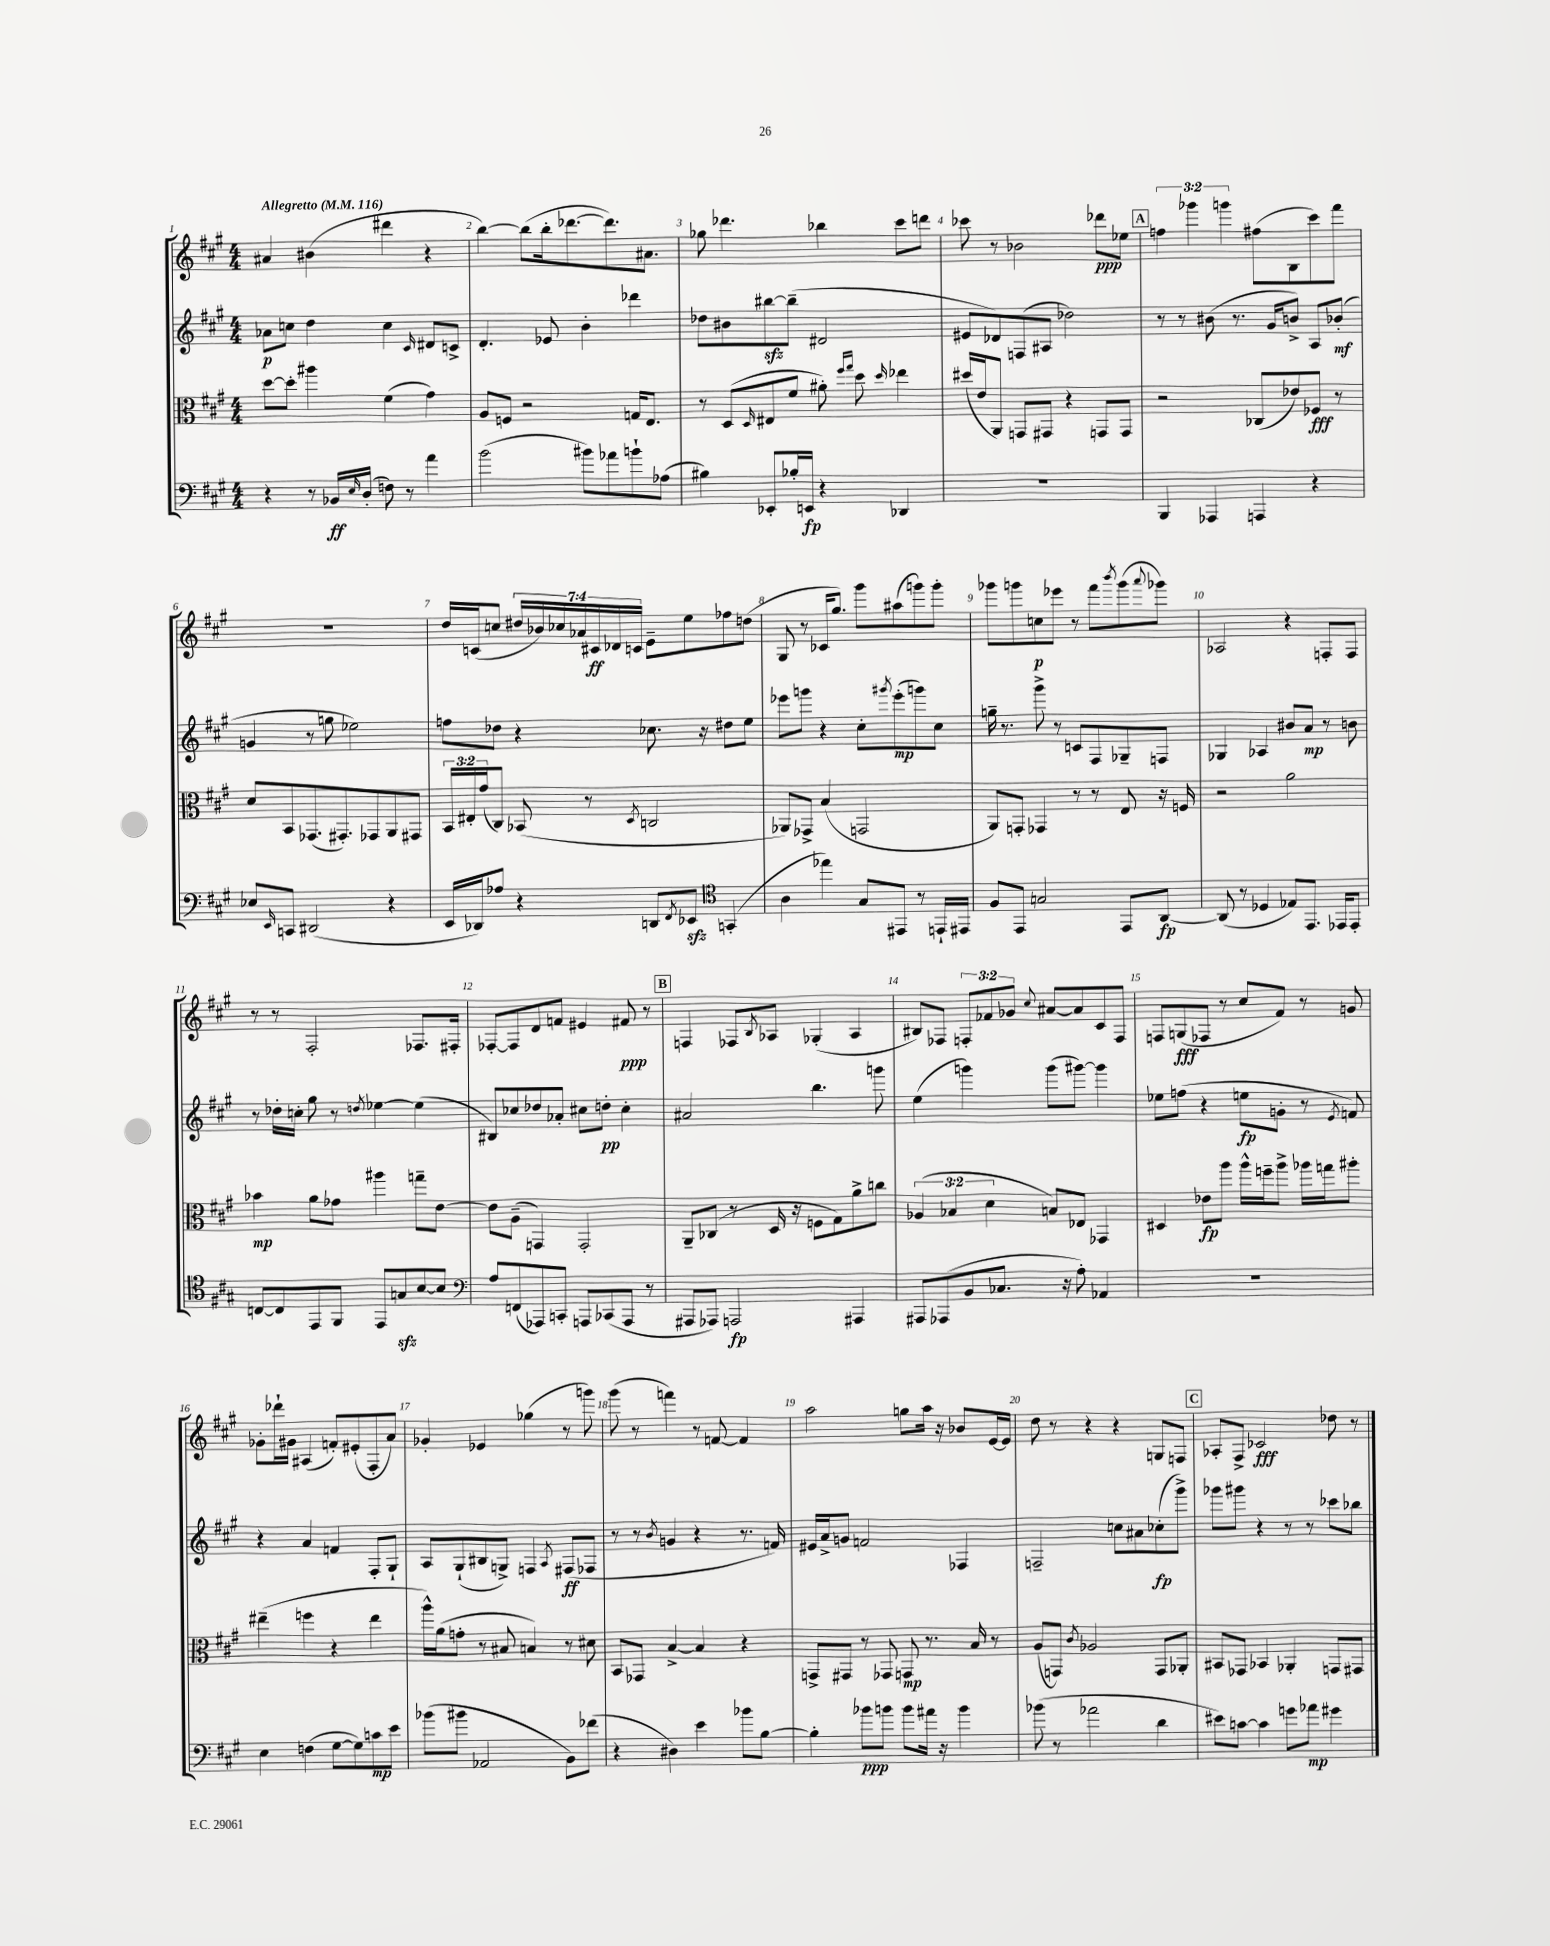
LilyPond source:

<<
\new StaffGroup <<
\new Staff = "s0" {
    \clef treble \key a \major \numericTimeSignature \time 4/4 \override Staff.TupletNumber.text = #tuplet-number::calc-fraction-text \tempo "Allegretto" 4 = 116
    ais'4 bis'4( dis'''4 r4 |
    b''4~) b''8( b''16-. des'''8.~ des'''8.) ais'8. |
    ges''8 des'''4. bes''4 cis'''8 d'''8 |
    ces'''8 r8 bes'2 des'''8\ppp ees''8 |
    \mark \markup { \box "A" } \tuplet 3/2 { f''4 ges'''4 g'''4 } fis''8( b8 cis'''8) fis'''8 |
    R1 |
    d''16 c'16( c''8 \tuplet 7/4 { dis''16 bes'16) ces''16 aes'16 cis'16\ff des'16 c'16 } e'8-- e''8 fes''8 d''8( |
    gis8 r8 ces'16 gis''8.) gis'''8 ais''8( g'''8) g'''8-. |
    ges'''8 g'''8 c''8\p ees'''8 r8 fis'''8 \acciaccatura { b'''8 } g'''8( \appoggiatura { a'''8 } ges'''8) |
    aes2 r4 f8-. f8 |
    r8 r8 fis2-. fes8. fis16-. |
    fes8~-. fes8 d'8 f'8 eis'4 fis'8\ppp r8 |
    \mark \markup { \box "B" } f4 fes8 \acciaccatura { b8 } aes8 ges4-.( aes4 |
    bis8) fes8 \tuplet 3/2 { f8-. fes'8 ges'8 } \appoggiatura { cis''8 } ais'8~ ais'8 cis'8 f8 |
    f8 g8\fff( fes8 r8 cis''8 fis'8) r8 g'8 |
    ges'8-. des'''16-! gis'16 ais4( f'8-.) eis'8-.( fis8-. a'8) |
    ges'4-. ees'4 ges''4( r8 g'''8) |
    gis'''8( r8 f'''4) r8 f'8~ f'4 |
    a''2 g''8 a''16 r16 bes'8 e'16~ e'16 |
    d''8 r8 r4 r4 g8 f8 |
    \mark \markup { \box "C" } aes8-. fis8-> ces'2\fff des''8 r8 \bar "|." |
}
\new Staff = "s1" {
    \clef treble \key a \major \numericTimeSignature \time 4/4
    aes'8\p c''8 d''4 c''4 \grace { cis'16 } dis'8 c'8-> |
    d'4.-. ees'8 b'4-. des'''4 |
    des''8 bis'8 bis''8~\sfz bis''8--( dis'2 |
    eis'8 des'8) f8( ais8 des''2) |
    \mark \markup { \box "A" } r8 r8 bis'8( r8. gis'16 b'8->) a8 bes'8-.\mf( |
    g'4 r8 g''8 ees''2) |
    f''8 des''8 r4 ces''8. r16 dis''8 e''8 |
    ees'''8 g'''8 r4 cis''8-. \acciaccatura { gis'''8 } ees'''8-.\mp( g'''8) cis''8 |
    g''16-- r8. gis'''8-> r8 c'8 fis8 ges8-- f8 |
    ges4 aes4 bis'8 a'8\mp r8 b'8 |
    r8 des''16-. c''16-. gis''8 r8 \acciaccatura { d''8 } ees''4~ ees''4( |
    bis8) ces''8 des''8 aes'8-. cis''8 d''8-.\pp cis''4-. |
    \mark \markup { \box "B" } ais'2 b''4. g'''8 |
    e''4( g'''4) g'''8( gis'''8~) gis'''4 |
    ees''8 f''8( r4 e''8\fp g'8-. r8 \acciaccatura { e'8 } f'8) |
    r4 a'4 f'4 fis8-. gis8-! |
    a8 gis8-!( bis8 g8->) f4 \acciaccatura { a8 } fis8\ff( fes8 |
    r8 r8 \acciaccatura { b'8 } g'4 r4 r8. f'16) |
    eis'16 a'16-> g'8 f'2 fes4 |
    f2-- c''8 ais'8 ces''8-.\fp( gis'''8->) |
    \mark \markup { \box "C" } ges'''8 gis'''8 r4 r8 r8 ces'''8 bes''8 \bar "|." |
}
\new Staff = "s2" {
    \clef alto \key a \major \numericTimeSignature \time 4/4 \override Staff.TupletNumber.text = #tuplet-number::calc-fraction-text
    d''8~ d''8-. ais''4 fis'4( gis'4) |
    a8 f8 r2 g16 e8. |
    r8 d8( \grace { d16 } eis8 fis'8 ais'8-.) \grace { fis''16 gis''16 } d''8 \grace { d''16 } ees''4 |
    dis''16( e'16 a,8) g,8 gis,8 r4 g,8 g,8 |
    \mark \markup { \box "A" } r2 ces8( ees'8) fes8\fff r8 |
    d'8 b,8 ges,8.( gis,8.-.) ges,8 a,8 gis,8 |
    \tuplet 3/2 { b,16 eis16-. gis'16( } cis8) bes,8( r8 \acciaccatura { d8 } c2 |
    aes,8) ges,8-> b4( g,2 |
    a,8) g,8-. ges,4 r8 r8 e8 r16 f16 |
    r2 a'2 |
    bes'4\mp a'8 ges'8 ais''4 g''8-- e'8~ |
    e'8 a8--( g,4) g,2-. |
    \mark \markup { \box "B" } a,8-- ces8( r8 d16 r16 f8 gis8) a'8-> c''8 |
    \tuplet 3/2 { aes4( bes4 d'4 } b8) ees8 ges,4 |
    dis4 ees'8\fp a''8 a''16-^ f''16-- a''8-> aes''16 g''16 ais''8-. |
    eis''4--( f''4 r4 eis''4 |
    a''16-^) a'16( g'8-. r8 bis8 b4) r8 dis'8 |
    b,8 ges,8 b4~-> b4 r4 |
    g,8-> gis,8 r8 ges,8 g,8\mp r8. b16 r8 |
    a8( g,8) \acciaccatura { cis'8 } aes2 g,8 aes,8-. |
    \mark \markup { \box "C" } bis,8 ges,8 bes,4 aes,4-. g,8 gis,8 \bar "|." |
}
\new Staff = "s3" {
    \clef bass \key a \major \numericTimeSignature \time 4/4
    r4 r8 bes,16\ff \grace { e16 } d16-.( f8) r8 a'4 |
    b'2( bis'8) aes'8 b'8-! aes8( |
    bis4) ees,8-. bes16-. e,16\fp r4 des,4 |
    R1 |
    \mark \markup { \box "A" } b,,4 aes,,4 a,,4 r4 |
    ees8 \grace { e,16 } c,8 dis,2( r4 |
    e,16 des,16) aes8 r4 d,8 \acciaccatura { fis,8 } ees,8\sfz \clef tenor g,4-.( |
    a4 ees''4) gis8 eis,8 r8 e,16-! eis,16 |
    fis8 e,8 g2 e,8 a,8~\fp |
    a,8( r8 des4 ees8) e,8. ees,16 ees,8-. |
    c8~ c8 e,8 fis,8 e,8 g8\sfz b8~ b8 |
    \clef bass a8 f,8( aes,,8) c,8-. a,,8 ces,8( a,,8 r8 |
    \mark \markup { \box "B" } ais,,8 aes,,8) a,,2\fp ais,,4 |
    ais,,8 aes,,8( b,8 ces8. r16 a8-.) aes,4 |
    R1 |
    e4 f4( gis8~ gis8) c'8\mp e'8 |
    bes'8( bis'8 aes,2 b,8) fes'8( |
    r4 dis4) e'4 bes'8 b8~ |
    b4-. bes'8\ppp b'8 b'8 ais'16 r16 b'4 |
    bes'8( r8 aes'2 d'4 |
    \mark \markup { \box "C" } eis'8) c'8~ c'4 g'8 aes'8\mp gis'4 \bar "|." |
}
>>
>>
\layout { \context { \Score \override BarNumber.break-visibility = ##(#f #t #t) barNumberVisibility = #all-bar-numbers-visible } }
